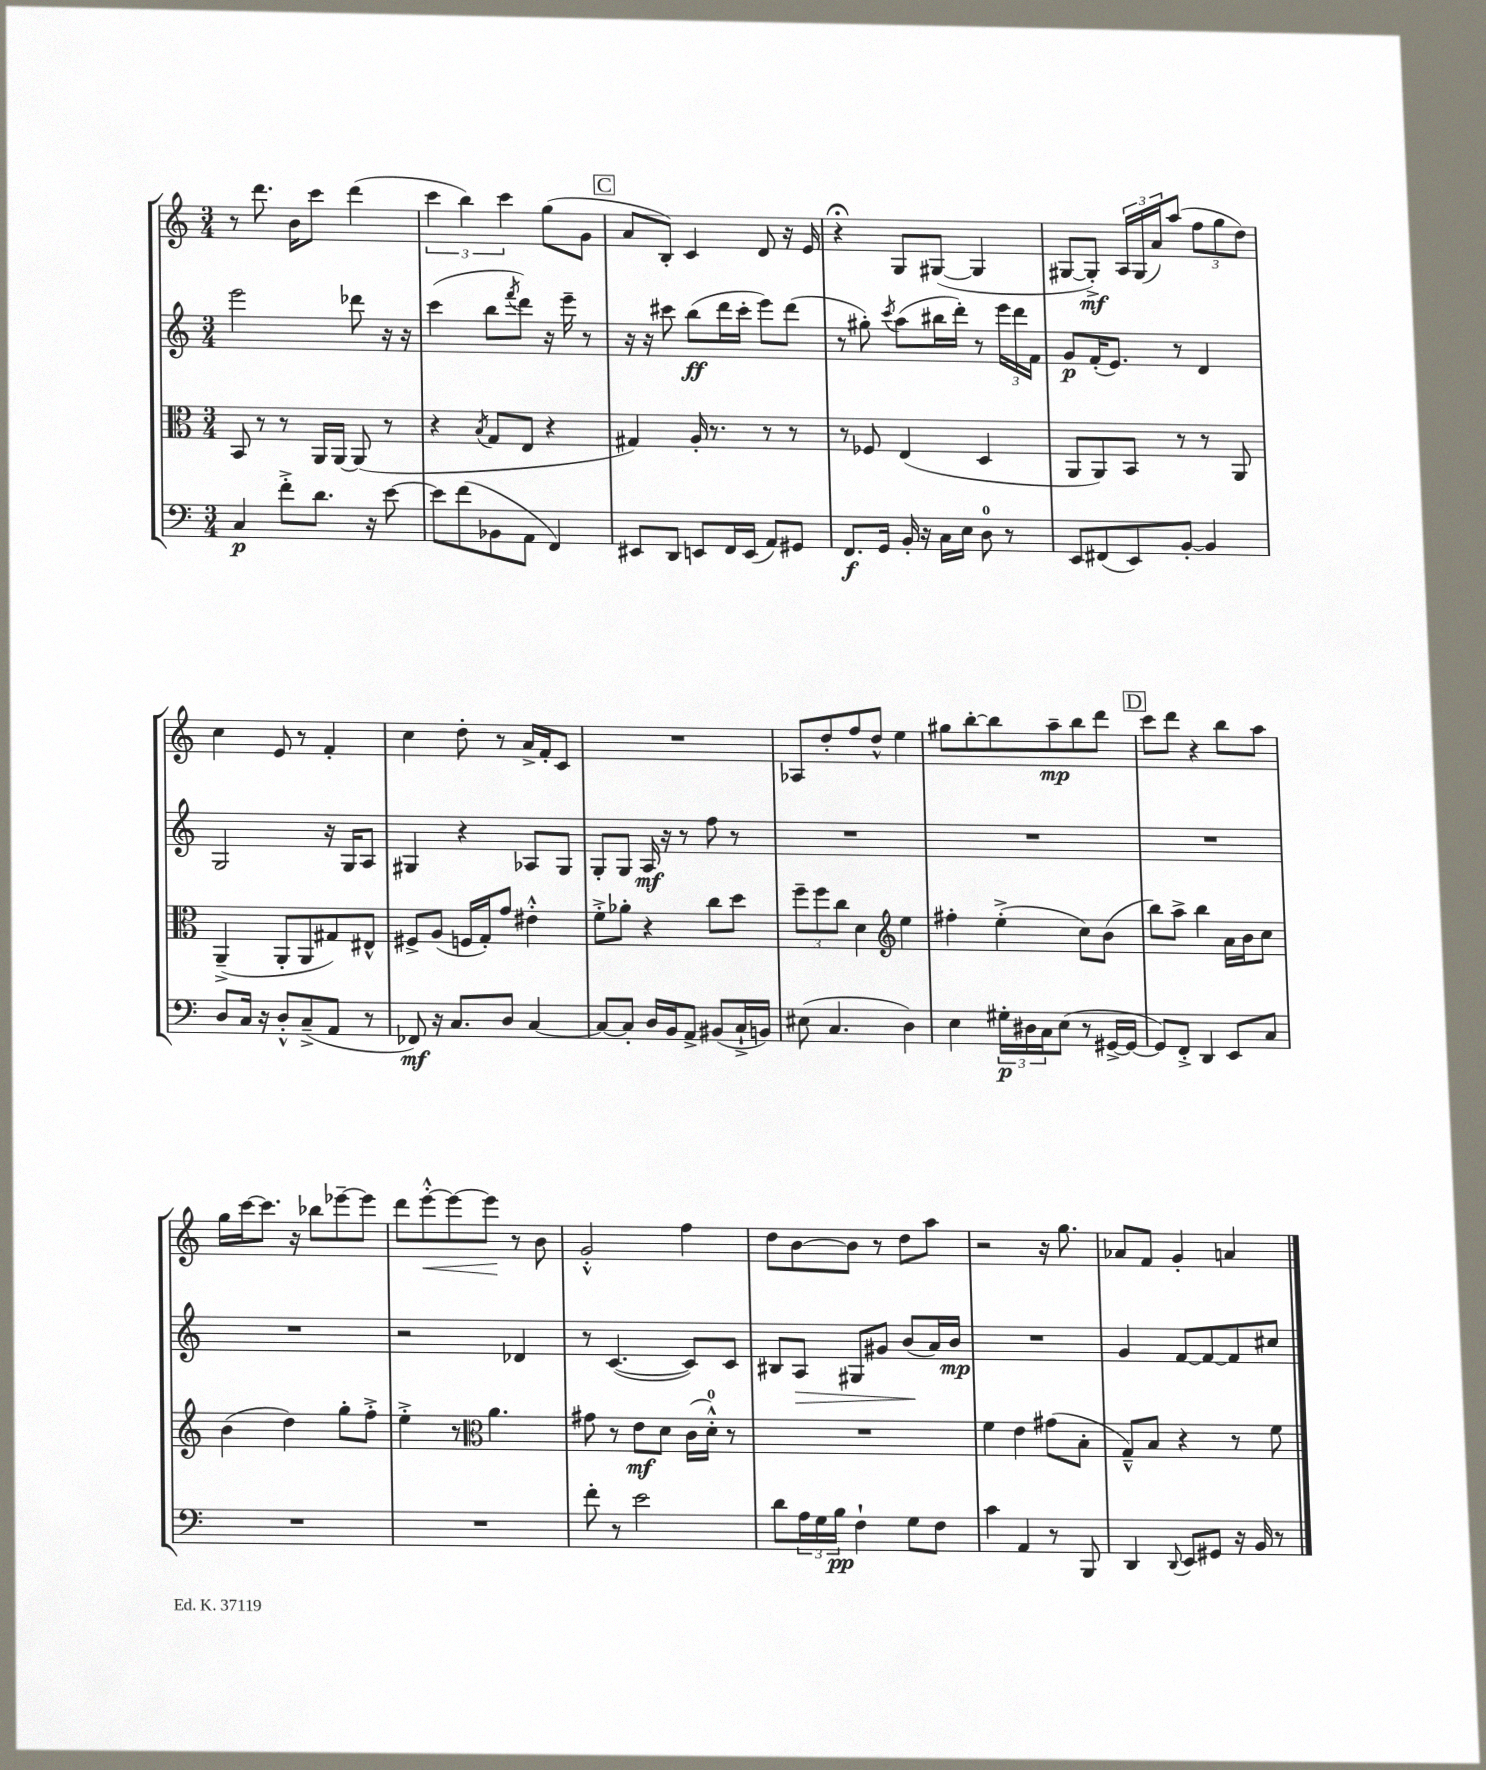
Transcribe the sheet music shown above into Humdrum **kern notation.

**kern	**kern	**kern	**kern
*staff4	*staff3	*staff2	*staff1
*clefF4	*clefC3	*clefG2	*clefG2
*k[]	*k[]	*k[]	*k[]
*M3/4	*M3/4	*M3/4	*M3/4
4C	8BB	2eee	8r
.	8r	.	8.ddd
8f'^	8r	.	.
.	.	.	16b
8.d	16AA	.	8ccc
.	[16AA	.	.
.	(8AA]	8ddd-	(4ddd
16r	.	.	.
[8e	8r	16r	.
.	.	16r	.
=	=	=	=
8e]	4r	(4ccc	6ccc
(8f	.	.	.
.	.	.	6bb)
.	8qB	.	.
8BB-	8G	8bb	.
.	.	.	6ccc
.	.	8qfff	.
8AA	8E	8ddd)	.
4FF)	4r	16r	(8gg
.	.	16eee~	.
.	.	8r	8g
=	=	=	=
8EE#	4G#)	16r	8a
.	.	16r	.
8DD	.	8ccc#	8B')
8EE	16A'	(8bb	4c
.	8.r	.	.
16FF	.	16ddd	.
(16EE	.	16ccc#'	.
8AA)	8r	8eee)	8d
8GG#	8r	(8ddd	16r
.	.	.	16e
=	=	=	=
8.FF	8r	8r	4r;
.	8F-	8gg#')	.
16GG	.	.	.
.	.	8qccc	.
16BB'	(4E	(8aa	8G
16r	.	.	.
16C	.	16bb#	([8G#
16E	.	16ddd')	.
8D	4D	8r	4G#]
8r	.	24eee	.
.	.	24ddd	.
.	.	24f	.
=	=	=	=
8EE	8AA	8g	[8G#
(8FF#	8AA)	(16f'	8G#'^])
.	.	8.e)	.
8EE)	8BB	.	24A
.	.	.	(24G#
.	.	.	24a)
[8BB'	8r	8r	(8aa
4BB]	8r	4d	12ff
.	.	.	12gg
.	8AA	.	.
.	.	.	12dd)
=	=	=	=
8D	(4AA~^	2G	4cc
16C	.	.	.
16r	.	.	.
8D'^^	8AA'	.	8e
(8C~^	8AA	.	8r
8AA	8G#)	16r	4f'
.	.	16G	.
8r	8E#^^	8A	.
=	=	=	=
8FF-)	8F#^	4G#	4cc
16r	(8A	.	.
8.C	.	.	.
.	16F	4r	8dd'
.	16G')	.	.
8D	8g	.	8r
[4C	4e#'^^	8A-	16a^
.	.	.	16f'
.	.	8G#	8c
=	=	=	=
8C_	8f'^	8G'	2.r
8C']	8a-'	8G	.
16D	4r	16A	.
16BB	.	16r	.
8AA^	.	8r	.
(8BB#	8cc	8ff	.
16C`^	8dd	8r	.
16BB)	.	.	.
=	=	=	=
(8E#	12ff~	2.r	8A-
.	12ff	.	.
4.C	.	.	8dd'
.	12cc	.	.
.	4d	.	8ff
.	.	.	8dd^^
*	*clefG2	*	*
4D)	4ee	.	4ee
=	=	=	=
4E	4ff#'	2.r	8gg#
.	.	.	[8bb'
24G#'	(4ee'^	.	8bb]
24D#	.	.	.
24C	.	.	.
(8E	.	.	8aa~
8r	8cc)	.	8bb
[16GG#^	(8b	.	8ddd
16GG#_	.	.	.
=	=	=	=
8GG#])	8bb)	2.r	8ccc
8FF'^	8aa^	.	8ddd
4DD	4bb	.	4r
8EE	16a	.	8bb
.	16b	.	.
8C	8cc	.	8aa
=	=	=	=
2.r	(4b	2.r	16gg
.	.	.	[16ccc
.	.	.	8.ccc]
.	4dd)	.	.
.	.	.	16r
.	.	.	8bb-
.	8gg'	.	[8eee-~
.	8ff'^	.	8eee-]
=	=	=	=
2.r	4ee'^	2r	8ddd
.	.	.	[8eee'^^
.	8r	.	8eee_
*	*clefC3	*	*
.	4.a	.	8eee]
.	.	4d-	8r
.	.	.	8b
=	=	=	=
8f'	8g#	8r	2g'^^
8r	8r	([4.c	.
2e	8e	.	.
.	8d	.	.
.	(16c	8c])	4ff
.	16d'^^)	.	.
.	8r	8c	.
=	=	=	=
8d	2.r	8B#	8dd
24A	.	8A	[8b
24G	.	.	.
24B	.	.	.
4F`	.	8G#	8b]
.	.	8g#	8r
8G	.	(8b	8dd
8F	.	16a)	8aa
.	.	16b	.
=	=	=	=
4c	4f	2.r	2r
4AA	4e	.	.
8r	(8g#	.	16r
.	.	.	8.gg
8BBB	8B'	.	.
=	=	=	=
4DD	8G~^^)	4g	8a-
.	8B	.	8f
8qqDD	.	.	.
8EE	4r	[8f	4g'
8GG#	.	8f_	.
16r	8r	8f]	4a
16BB	.	.	.
8r	8f	8cc#	.
==	==	==	==
*-	*-	*-	*-
